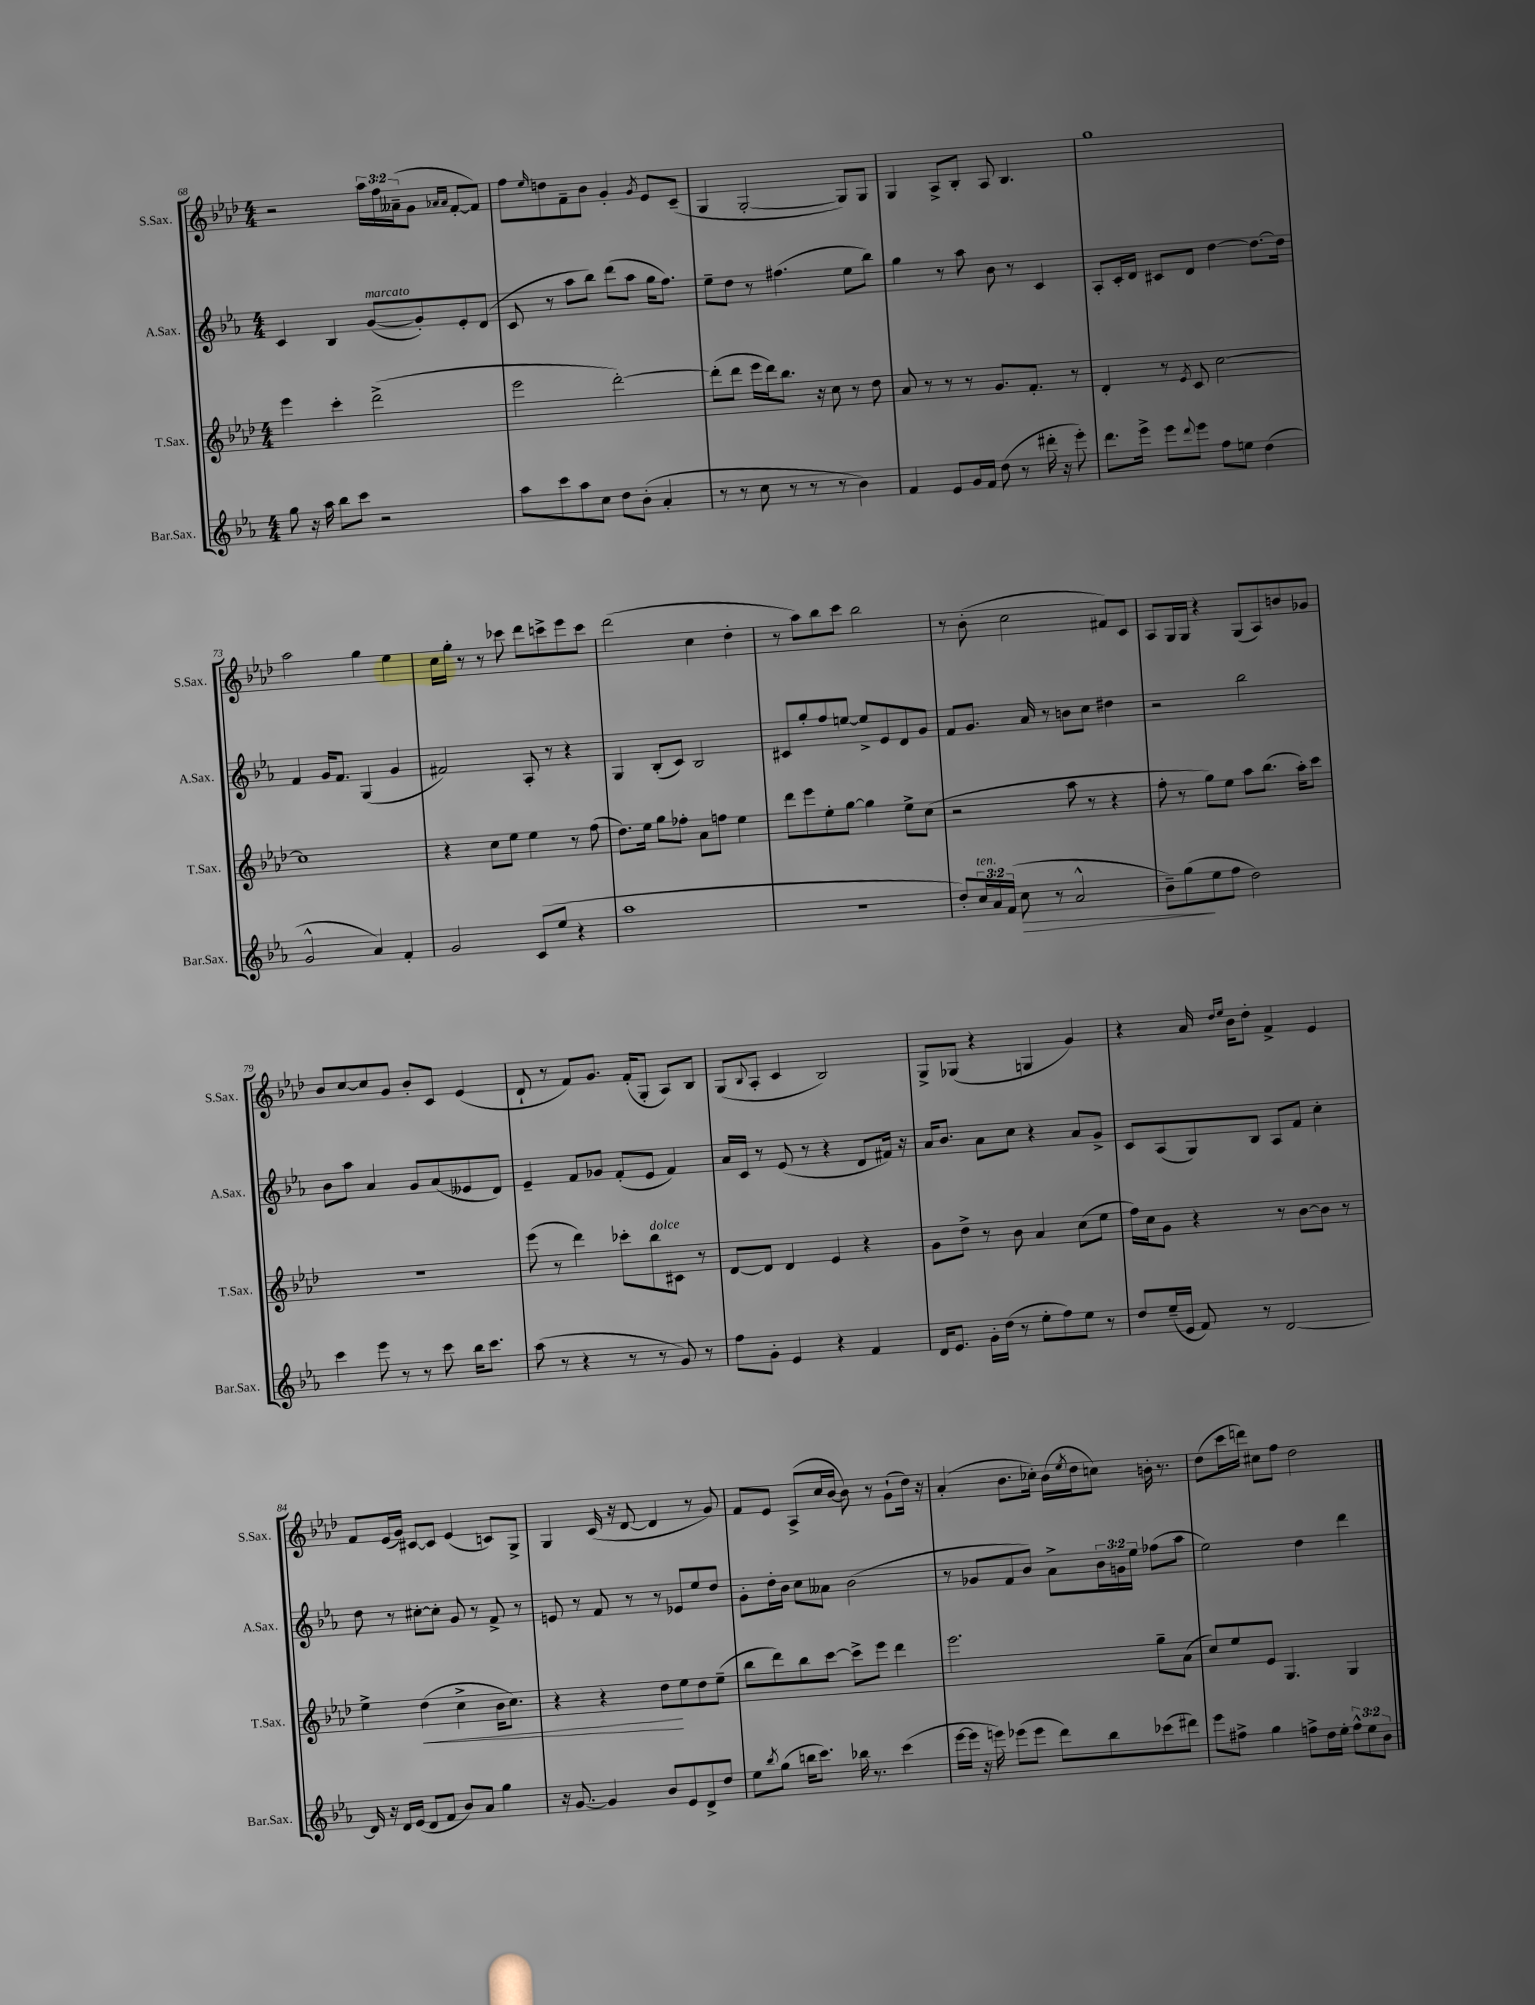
<<
\new StaffGroup <<
\new Staff = "s0" \with { instrumentName = "S.Sax." shortInstrumentName = "S.Sax." } {
    \clef treble \key aes \major \numericTimeSignature \time 4/4 \override Staff.TupletNumber.text = #tuplet-number::calc-fraction-text
    r2 \tuplet 3/2 { aes''16 f''16 aeses'16--( } g'8 \grace { aes'16 aes'16 } f'8~-. f'8) |
    f''8 \grace { ees''16 } d''8 f'8-- bes'8 g'4-. \acciaccatura { g'8 } ees'8 c'8--( |
    g4 g2~-. g8) g8 |
    g4 aes8-> bes8-. aes8 bes4. |
    g''1 |
    aes''2 g''4 ees''4 |
    c''16 g''16-. r8 r8 ces'''8 des'''8 c'''8-> ees'''8 c'''8 |
    des'''2( c''4 des''4-. |
    r8 aes''8) bes''8 c'''8 bes''2 |
    r8 bes'8-.( c''2 fis'8) c'8 |
    aes8 g16 g16 r4 g8( aes8) b'8 ges'8 |
    bes'8 c''8~ c''8 g'8 bes'8-. c'8 ees'4( |
    des'8-! r8 f'8) g'8. f'16-.( g8-. aes8) bes8 |
    g8( \appoggiatura { bes8 } aes8-. c'4 bes2) |
    g8-> ges8( r4 g4 g'4) |
    r4 aes'16 \grace { des''16 ees''16 } bes'16 des''8-. f'4-> ees'4 |
    f'8 ees'16( g'16) cis'8~ cis'8 ees'4( c'8) g8-> |
    g4 c'16( r16 des'8~ des'4 r8 g'8) |
    f'8 ees'8 aes8->( c''16 bes'16~ bes'8) r8 g'8-!( des''16) r16 |
    aes'4-.( bes'8. ces''16-.) bes'16( \acciaccatura { ees''8 } des''16 c''8) b'16-. r8. |
    des''8( c'''16 d'''16) cis''8 f''8 des''2 \bar "|." |
}
\new Staff = "s1" \with { instrumentName = "A.Sax." shortInstrumentName = "A.Sax." } {
    \clef treble \key ees \major \numericTimeSignature \time 4/4 \override Staff.TupletNumber.text = #tuplet-number::calc-fraction-text
    c'4 bes4 g'8~^\markup { \italic "marcato" }( g'8-.) ees'8-. d'8( |
    c'8 r8 aes''8 bes''8) d'''8( aes''8 g''16 f''8.) |
    ees''8-- d''8 r8 fis''4.( ees''8 bes''8) |
    g''4 r8 aes''8 bes'8 r8 c'4 |
    aes8-. c'16-. d'16 cis'8 d'8 d''4~ d''8.~ d''16 |
    f'4 g'16 f'8. g4( g'4 |
    fis'2) aes8-. r8 r4 |
    g4 bes8-.( c'8) bes2 |
    cis'8 g''8-. f''8 e''8~ e''8-> ees'8 d'8 g'8 |
    f'8 g'8. aes'16 r8 b'8 c''8 dis''4 |
    r2 bes''2 |
    bes'8 aes''8 aes'4 g'8 aes'8( eeses'8 d'8) |
    ees'4-- f'8 ges'8 f'8-.( ees'8 f'4) |
    aes'16 c'16 r8 ees'8( r8 r4 d'8 fis'16) r16 |
    aes'16 bes'8. aes'8 c''8 r4 aes'8 g'8-> |
    c'8 aes8( g8) bes8 aes8 f'8 c''4-. |
    d''8 r8 cis''8~-. cis''8-. g'8 r8 f'8-> r8 |
    e'8 r8 f'8 r8 r8 ees'8 ees''8 d''8 |
    g'8-. d''16-. bes'16 c''8 aeses'8 bes'2( |
    r8 ges'8 f'8 bes'8) aes'8-> \tuplet 3/2 { bes'16 g'16 ees''16 } fes''8( aes''8 |
    ees''2) d''4 d'''4 \bar "|." |
}
\new Staff = "s2" \with { instrumentName = "T.Sax." shortInstrumentName = "T.Sax." } {
    \clef treble \key aes \major \numericTimeSignature \time 4/4
    ees'''4 c'''4-. des'''2->( |
    ees'''2 des'''2~-.) |
    des'''8-.( des'''8 ees'''16 des'''16) bes''8. r16 c''8 r8 des''8 |
    aes'8 r8 r8 r8 g'8. f'8.-. r8 |
    des'4-. r8 \acciaccatura { ees'8 } c'8 c''2~ |
    c''1 |
    r4 c''8 ees''8 ees''4 r8 f''8( |
    des''8.) ees''16 g''8 fes''8-. aes'8 f''8 ees''4 |
    des'''8 ees'''8 ees''8-. g''8~ g''4 ees''8-> c''8( |
    r2 aes''8 r8 r4 |
    f''8-. r8 g''8) ees''8 aes''8 bes''8.( aes''16-.) c'''8 |
    R1 |
    ees'''8( r8 des'''4) ces'''8-. bes''8^\markup { \italic "dolce" } cis'8 r8 |
    des'8~ des'8 des'4 ees'4 r4 |
    g'8 des''8-> r8 bes'8 aes'4 c''8( ees''8 |
    f''16) c''16 g'8 r4 r8 bes'8~ bes'8 r8 |
    ees''4-> des''4\<( c''4-> bes'16 c''8.) |
    r4 r4 des''8\! ees''8 des''8 ees''8--( |
    bes''8 des'''8) bes''8 c'''8~ c'''8-> ees'''8 des'''4 |
    ees'''2. g''8-- aes'8( |
    c''8) ees''8 ees'8 g4. g4 \bar "|." |
}
\new Staff = "s3" \with { instrumentName = "Bar.Sax." shortInstrumentName = "Bar.Sax." } {
    \clef treble \key ees \major \numericTimeSignature \time 4/4 \override Staff.TupletNumber.text = #tuplet-number::calc-fraction-text
    g''8 r16 aes''16 bes''8 c'''8 r2 |
    aes''8 c'''8 aes''8 c''8 d''8 bes'8-.( aes'4-. |
    r8 r8 c''8 r8 r8 r8 bes'4) |
    f'4 ees'8 g'16 f'16 d''8( r8 dis'''16-. r16 ees'''8-.) |
    d'''8. ees'''16-> ees'''8 \appoggiatura { d'''8 } ees'''8 f''8 e''8 d''4( |
    g'2-^ aes'4) f'4-. |
    g'2 c'8( ees''8 r4 |
    aes''1 |
    R1 |
    d''8-.) \tuplet 3/2 { c''16^\markup { \italic "ten." } aes'16 f'16( } c''8\> r8 aes'2-^ |
    bes'8--) g''8\!( ees''8 f''8 d''2) |
    c'''4 ees'''8 r8 r8 c'''8 bes''16 c'''8. |
    aes''8( r8 r4 r8 r8 g'8) r8 |
    f''8 g'8-. ees'4 r4 f'4 |
    d'16 ees'8. g'16-. d''16( r8 ees''8-. f''8) ees''8 r8 |
    d''8 ees''16--( ees'16 f'8) r8 d'2~ |
    d'16 r16 d'16 ees'16( d'8 f'8 bes'8) aes'8 g''4 |
    r16 g'8.~ g'4 bes'8 ees'8 d'8-> d''8 |
    ees''8 \acciaccatura { bes''8 } g''8( b''16 c'''8.) bes''16 r8. c'''4( |
    ees'''16~ ees'''16 r16 e'''16) ees'''8( ees'''8 d'''8) bes''8 ces'''8( dis'''8) |
    ees'''8 fis''8-> g''4 f''8-> d''16 ees''16-. \tuplet 3/2 { f''8-^ ees''8 bes'8 } \bar "|." |
}
>>
>>
\layout { \context { \Score currentBarNumber = #68 } }
